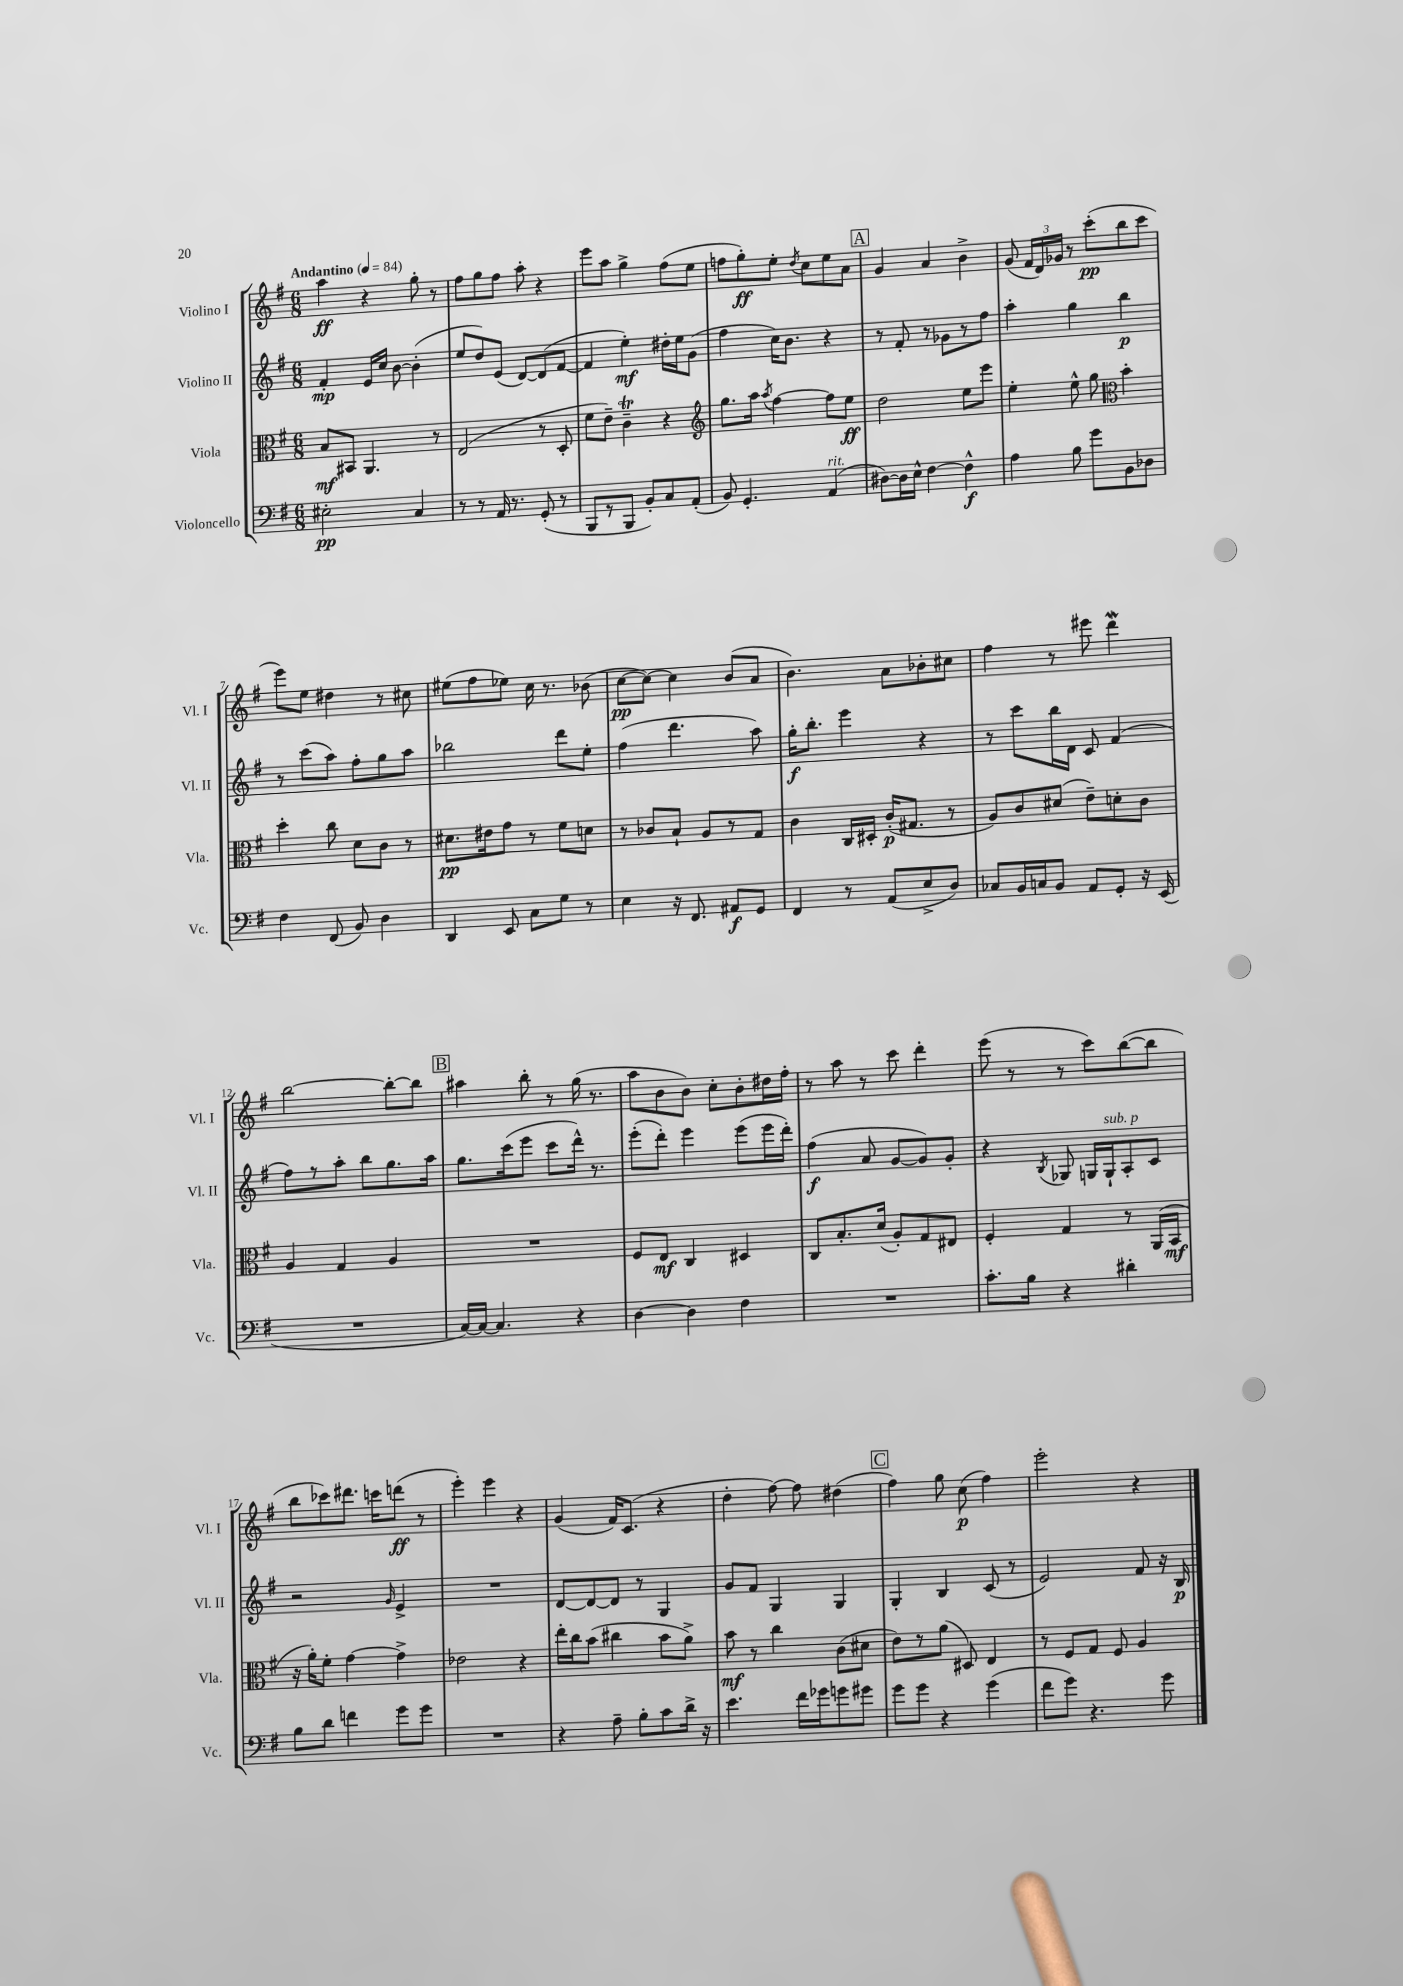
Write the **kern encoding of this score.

**kern	**dynam	**kern	**dynam	**kern	**dynam	**kern	**dynam
*part4	*part4	*part3	*part3	*part2	*part2	*part1	*part1
*staff4	*staff4	*staff3	*staff3	*staff2	*staff2	*staff1	*staff1
*I"Violoncello	*	*I"Viola	*	*I"Violino II	*	*I"Violino I	*
*I'Vc.	*	*I'Vla.	*	*I'Vl. II	*	*I'Vl. I	*
*clefF4	*	*clefC3	*	*clefG2	*	*clefG2	*
*k[f#]	*	*k[f#]	*	*k[f#]	*	*k[f#]	*
*M6/8	*	*M6/8	*	*M6/8	*	*M6/8	*
*MM84	*	*MM84	*	*MM84	*	*MM84	*
=1	=1	=1	=1	=1	=1	=1	=1
!	!	!	!	!	!	!LO:TX:a:B:t=Andantino	!
2E#X'\	pp	8B/L	mf	4f#'/	mp	4aa\	ff
.	.	8BB#X/J	.	.	.	.	.
.	.	4.AA/	.	16e/LL	.	4r	.
.	.	.	.	16cc/JJ	.	.	.
.	.	.	.	[8b\	.	.	.
4C/	.	.	.	(4b'\]	.	8gg'\	.
.	.	8r	.	.	.	8r	.
=2	=2	=2	=2	=2	=2	=2	=2
8r	.	(2E/	.	8ee/L	.	8ff#\L	.
8r	.	.	.	8dd/)	.	8gg\	.
16AA/	.	.	.	(8e/J	.	8ff#\J	.
8.r	.	.	.	.	.	.	.
.	.	.	.	[8d/L)	.	8aa'\	.
(8GG'/	.	8r	.	(8d/]	.	4r	.
8r	.	8D'/	.	[8f#/J	.	.	.
=3	=3	=3	=3	=3	=3	=3	=3
8BBB/L	.	8f#\L	.	4f#/]	.	8eee\L	.
8r	.	8e~\J)	.	.	.	8aa\J	.
8BBB/J	.	4cT~\	.	4ee'\)	mf	4gg^\	.
8BB'/L)	.	.	.	.	.	.	.
8C/	.	4r	.	16dd#X'\LL	.	(8ff#\L	.
.	.	.	.	16ee\J	.	.	.
(8AA'/J	.	.	.	(8g\J	.	8ee\J	.
=4	=4	=4	=4	=4	=4	=4	=4
*	*	*clefG2	*	*	*	*	*
8BB/)	.	8.gg\L	.	4ff#\	.	8ffn\L	.
4.GG'/	.	.	.	.	.	8gg'\)	ff
.	.	16aa\Jk	.	.	.	.	.
.	.	8qaa/	.	.	.	.	.
.	.	[4ff#\	.	16cc\KL)	.	8ee'\J	.
.	.	.	.	8.b\J	.	.	.
.	.	.	.	.	.	8qdd/	.
.	.	.	.	.	.	8cc\L	.
!LO:TX:a:i:t=rit.	!	!	!	!	!	!	!
(4AA/	.	8ff#\L]	.	4r	.	8ee\	.
.	.	8ee\J	ff	.	.	8a\J	.
!!LO:REH:place=s1:t=A
=5	=5	=5	=5	=5	=5	=5	=5
[8D#X\L)	.	2dd\	.	8r	.	4g/	.
16D#\L]	.	.	.	8f#'/	.	.	.
16E^^\JJ	.	.	.	.	.	.	.
[4F#\	.	.	.	8r	.	4a/	.
.	.	.	.	8g-X\L	.	.	.
4F#^^\]	f	8ee\L	.	8r	.	4b^\	.
.	.	8eee\J	.	8ff#\J	.	.	.
=6	=6	=6	=6	=6	=6	=6	=6
4A\	.	4ee'\	.	4aa'\	.	(8g/	.
.	.	.	.	.	.	24f#/LL	.
.	.	.	.	.	.	24d/)	.
.	.	.	.	.	.	24g-X/JJ	.
8B\	.	8ee^^\	.	4gg\	.	8r	.
8g\L	.	8gg\	.	.	.	(8ccc'\L	pp
*	*	*clefC3	*	*	*	*	*
8BB\	.	4b'\	.	4bb\	p	8bb\	.
8D-X\J	.	.	.	.	.	8ccc\J	.
!!LO:LB:g=z
=7	=7	=7	=7	=7	=7	=7	=7
4F#\	.	4dd'\	.	8r	.	8eee\L)	.
.	.	.	.	(8ccc\L	.	8ee\J	.
(8FF#/	.	8cc\	.	8aa\J)	.	4dd#X\	.
8BB/)	.	8d\L	.	8ff#'\L	.	.	.
4D\	.	8c\J	.	8gg\	.	8r	.
.	.	8r	.	8aa\J	.	8cc#X\	.
=8	=8	=8	=8	=8	=8	=8	=8
4DD/	.	8.d#X\L	pp	2bb-X\	.	(8ee#X\L	.
.	.	.	.	.	.	8ff#\	.
.	.	16e#X\k	.	.	.	.	.
8EE/	.	8g\J	.	.	.	8ee-X\J)	.
8C\L	.	8r	.	.	.	16cc\	.
.	.	.	.	.	.	8.r	.
8G\J	.	8f#\L	.	8ddd\L	.	.	.
8r	.	8dn\J	.	8ee'\J	.	(8b-X\	.
=9	=9	=9	=9	=9	=9	=9	=9
4E\	.	8r	.	(4ff#\	.	[8cc\L	pp
.	.	8c-X/L	.	.	.	8cc\J_)	.
16r	.	8B`/J	.	4.ddd\	.	4cc\]	.
8.FF#/	.	.	.	.	.	.	.
.	.	8A/L	.	.	.	.	.
8AA#X/L	f	8r	.	.	.	(8b/L	.
8GG/J	.	8G/J	.	8aa\)	.	8a/J	.
=10	=10	=10	=10	=10	=10	=10	=10
4FF#/	.	4c\	.	16gg'\KL	f	4.b\)	.
.	.	.	.	8.bb'\J	.	.	.
8r	.	16C/LL	.	4eee\	.	.	.
.	.	16D#X'/JJ	.	.	.	.	.
(8AA/L	.	(16c'/KL	p	.	.	8a\L	.
.	.	8.G#X/J	.	.	.	.	.
8E^/	.	.	.	4r	.	8b-X'\	.
8D/J)	.	8r	.	.	.	8cc#X\J	.
=11	=11	=11	=11	=11	=11	=11	=11
8C-X/L	.	8A/L)	.	8r	.	4ff#\	.
16BB/L	.	8c/	.	8ccc\L	.	.	.
16Cn/J	.	.	.	.	.	.	.
8BB/J	.	(8d#X/J	.	16bb\L	.	8r	.
.	.	.	.	16d\JJ	.	.	.
8AA/L	.	8e~\L)	.	8c/	.	8eee#X\	.
8GG'/J	.	8dn'\	.	(4f#/	.	4dddW\	.
16r	.	8c\J	.	.	.	.	.
(16EE/	.	.	.	.	.	.	.
!!LO:LB:g=z
=12	=12	=12	=12	=12	=12	=12	=12
2.r	.	4A/	.	8ff#\L)	.	[2bb\	.
.	.	.	.	8r	.	.	.
.	.	4G/	.	8aa'\J	.	.	.
.	.	.	.	8bb\L	.	.	.
.	.	4A/	.	8.gg\	.	8bb'\L_	.
.	.	.	.	.	.	8bb\J]	.
.	.	.	.	16aa\Jk	.	.	.
!!LO:REH:place=s1:t=B
=13	=13	=13	=13	=13	=13	=13	=13
[16C/LL)	.	2.r	.	8.gg\L	.	4aa#X\	.
16C/JJ_	.	.	.	.	.	.	.
4.C/]	.	.	.	.	.	.	.
.	.	.	.	(16ccc\k	.	.	.
.	.	.	.	8eee\J	.	8bb'\	.
.	.	.	.	8ccc\L	.	8r	.
4r	.	.	.	16ddd^^\Jk)	.	(16gg\	.
.	.	.	.	8.r	.	8.r	.
=14	=14	=14	=14	=14	=14	=14	=14
[4D\	.	8F#/L	.	(8eee'\L	.	8aa\L	.
.	.	8E/J	mf	8ddd'\J)	.	8b\	.
4D\]	.	4C/	.	4eee\	.	8b\J)	.
.	.	.	.	.	.	8cc'\L	.
4F#\	.	4D#X/	.	(8eee\L	.	8b'\	.
.	.	.	.	16eee\L	.	16dd#X\L	.
.	.	.	.	16ddd'\JJ)	.	16ff#'\JJ	.
=15	=15	=15	=15	=15	=15	=15	=15
2.r	.	8C/L	.	(4ff#\	f	8r	.
.	.	8.B'/	.	.	.	8aa\	.
.	.	.	.	8a/	.	8r	.
.	.	(16d/Jk	.	.	.	.	.
.	.	8A'/L)	.	[8g/L	.	8ccc\	.
.	.	8G/	.	8g/])	.	4ddd'\	.
.	.	8E#X/J	.	8g'/J	.	.	.
=16	=16	=16	=16	=16	=16	=16	=16
8.c'\L	.	4F#'/	.	4r	.	(8eee\	.
.	.	.	.	.	.	8r	.
16B\Jk	.	.	.	.	.	.	.
.	.	.	.	8qB/	.	.	.
4r	.	4G/	.	8G-X/	.	8r	.
.	.	.	.	16Gn/LL	.	8ccc\L)	.
!	!	!	!	!LO:TX:a:i:t=sub. p	!	!	!
.	.	.	.	16G`/J	.	.	.
4d#X'\	.	8r	.	8A'/	.	([8bb\	.
.	.	(16AA/LL	.	8c/J	.	8bb\J]	.
.	.	16BB/JJ	mf	.	.	.	.
!!LO:LB:g=z
=17	=17	=17	=17	=17	=17	=17	=17
8B\L	.	16r	.	2r	.	8bb\L	.
.	.	16a'\KL)	.	.	.	.	.
8d\J	.	8f#'\J	.	.	.	8ccc-X\)	.
4fn\	.	[4g\	.	.	.	8.ddd#X\J	.
.	.	.	.	.	.	16cccn\KL	.
.	.	.	.	16qqg/	.	.	.
8g\L	.	4g^\]	.	4e^/	.	(8dddn\J	ff
8g\J	.	.	.	.	.	8r	.
=18	=18	=18	=18	=18	=18	=18	=18
2.r	.	2e-X\	.	2.r	.	4eee'\)	.
.	.	.	.	.	.	4eee\	.
.	.	4r	.	.	.	4r	.
=19	=19	=19	=19	=19	=19	=19	=19
4r	.	16ee'\LL	.	[8d/L	.	(4g/	.
.	.	16cc\J	.	.	.	.	.
.	.	(8b\J	.	8d/_	.	.	.
8A~\	.	4cc#X\	.	8d/J]	.	16f#/KL)	.
.	.	.	.	.	.	(8.c/J	.
8B'\L	.	.	.	8r	.	.	.
8c\	.	8b\L	.	4G/	.	4r	.
16d^\Jk	.	8a^\J)	.	.	.	.	.
16r	.	.	.	.	.	.	.
=20	=20	=20	=20	=20	=20	=20	=20
4.e\	.	8b\	mf	8g/L	.	4dd'\	.
.	.	8r	.	8f#/J	.	.	.
.	.	4cc\	.	4G/	.	[8ff#\)	.
16f#\LL	.	.	.	.	.	8ff#\]	.
16g-X\J	.	.	.	.	.	.	.
8gn\	.	(8c\L	.	4G/	.	(4dd#X\	.
8g#X\J	.	8d#X\J	.	.	.	.	.
!!LO:REH:place=s1:t=C
=21	=21	=21	=21	=21	=21	=21	=21
8g\L	.	8e\L)	.	4G'/	.	4ff#\)	.
8g\J	.	8r	.	.	.	.	.
4r	.	(8a\J	.	4B/	.	8gg\	.
.	.	8D#X/)	.	.	.	(8cc\	p
(4g\	.	4E/	.	(8c/	.	4ff#\)	.
.	.	.	.	8r	.	.	.
=22	=22	=22	=22	=22	=22	=22	=22
8f#\L	.	8r	.	2e/)	.	2eee'\	.
8g\J)	.	8F#/L	.	.	.	.	.
4.r	.	8G/J	.	.	.	.	.
.	.	8F#/	.	.	.	.	.
.	.	4A/	.	8f#/	.	4r	.
8g\	.	.	.	16r	.	.	.
.	.	.	.	16B/	p	.	.
==	==	==	==	==	==	==	==
*-	*-	*-	*-	*-	*-	*-	*-
